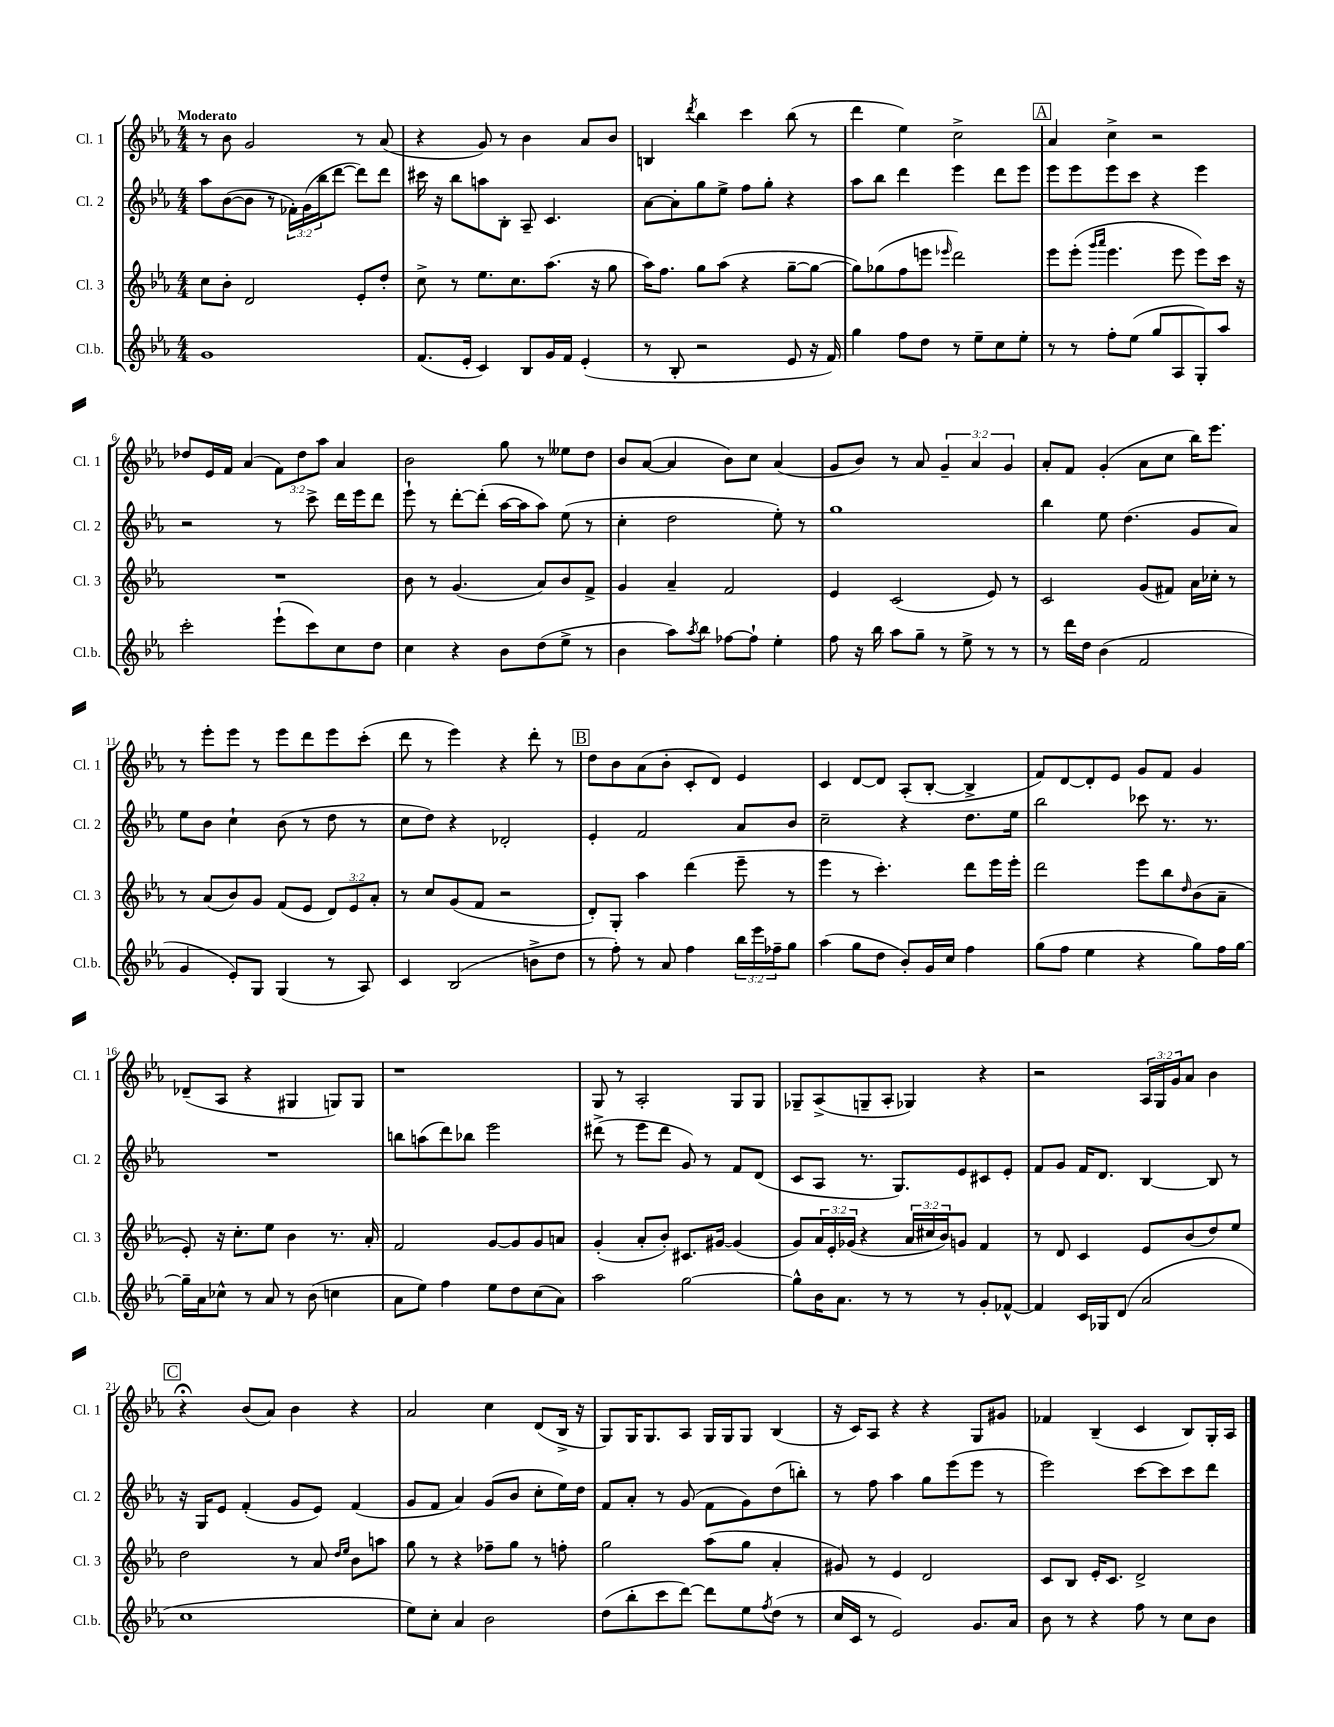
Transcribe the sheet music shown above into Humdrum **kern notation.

**kern	**kern	**kern	**kern
*staff4	*staff3	*staff2	*staff1
*clefG2	*clefG2	*clefG2	*clefG2
*k[b-e-a-]	*k[b-e-a-]	*k[b-e-a-]	*k[b-e-a-]
*M4/4	*M4/4	*M4/4	*M4/4
1g	8cc	8aa-	8r
.	8b-'	([8b-	8b-
.	2d	8b-]	2g
.	.	8r	.
.	.	24f-')	.
.	.	(24g	.
.	.	24bb-	.
.	.	[8ddd	.
.	8e-'	8ddd])	8r
.	8dd'	8ddd	(8a-
=	=	=	=
(8.f	8cc^	16ccc#	4r
.	.	16r	.
.	8r	8bb-	.
16e-'	.	.	.
4c)	8.ee-	8aa	8g)
.	.	8B-'	8r
.	8.cc	.	.
8B-	.	8A-~	4b-
16g	(8.aa-	4.c	.
16f	.	.	.
(4e-'	.	.	8a-
.	16r	.	.
.	8gg	.	8b-
=	=	=	=
8r	16aa-)	[8a-	4B
.	8.ff	.	.
8B-'	.	8a-']	.
.	.	.	8qddd
2r	8gg	8gg	4bb-
.	(8aa-	8ee-^	.
.	4r	8ff	4ccc
.	.	8gg'	.
8e-	[8gg~	4r	(8bb-
16r	8gg_	.	8r
16f)	.	.	.
=	=	=	=
4gg	8gg])	8aa-	4ddd
.	(8gg-	8bb-	.
8ff	8ff	4ddd	4ee-)
8dd	8eee	.	.
.	16qqeee-	.	.
8r	2ddd)	4eee-	2cc^
8ee-~	.	.	.
8cc	.	8ddd	.
8ee-'	.	8eee-	.
=	=	=	=
8r	8eee-	8eee-	4a-
8r	(8eee-'	8eee-	.
.	16qqggg	.	.
.	16qqaaa-	.	.
8ff'	4.eee-	8eee-	4cc^
(8ee-	.	8ccc	.
8gg	.	4r	2r
8A-	8eee-	.	.
8G')	8eee-)	4eee-	.
8aa-	16ccc	.	.
.	16r	.	.
=	=	=	=
2ccc'	1r	2r	8dd-
.	.	.	16e-
.	.	.	16f
.	.	.	(4a-
(8eee-`	.	8r	12f)
.	.	.	12dd-
8ccc)	.	8ccc^	.
.	.	.	12aa-
8cc	.	16ddd	4a-
.	.	16eee-	.
8dd	.	8ddd	.
=	=	=	=
4cc	8b-	8eee-`	2b-
.	8r	8r	.
4r	(4.g	[8ddd'	.
.	.	(8ddd']	.
8b-	.	[16aa-	8gg
.	.	16aa-]	.
(8dd	8a-)	8aa-)	8r
8ee-^	8b-	(8ee-	8ee--
8r	8f^	8r	8dd
=	=	=	=
4b-	4g	4cc'	8b-
.	.	.	([8a-
8aa-)	4a-~	2dd	4a-]
8qaa-	.	.	.
8bb-	.	.	.
[8ff-	2f	.	8b-)
8ff-`]	.	.	8cc
4ee-'	.	8ee-')	(4a-
.	.	8r	.
=	=	=	=
8ff	4e-	1gg	8g
16r	.	.	8b-)
16bb-	.	.	.
8aa-	(2c	.	8r
8gg~	.	.	8a-
8r	.	.	6g~
8ee-^	.	.	.
.	.	.	6a-
8r	8e-)	.	.
.	.	.	6g
8r	8r	.	.
=	=	=	=
8r	2c	4bb-	8a-'
16ddd	.	.	8f
16dd	.	.	.
(4b-	.	8ee-	(4g'
.	.	(4.dd	.
2f	(8g	.	8a-
.	8f#)	.	8cc
.	16a-	8g	16bb-)
.	16cc-'	.	8.eee-
.	8r	8a-)	.
=	=	=	=
4g	8r	8ee-	8r
.	(8a-	8b-	8eee-'
8e-')	8b-)	4cc`	8eee-
8G	8g	.	8r
(4G	(8f	(8b-	8eee-
.	8e-	8r	8ddd
8r	12d)	8dd	8eee-
.	12e-	.	.
8A-)	.	8r	(8ccc'
.	12a-'	.	.
=	=	=	=
4c	8r	8cc	8ddd
.	8cc	8dd)	8r
(2B-	(8g	4r	4eee-)
.	8f	.	.
.	2r	2d-'	4r
8b^	.	.	8ddd'
8dd	.	.	8r
=	=	=	=
8r	8d')	4e-'	8dd
8ff')	8G'	.	8b-
8r	4aa-	2f	(8a-
8a-	.	.	8b-'
4ff	(4ddd	.	8c'
.	.	.	8d)
24bb-	8eee-~	8a-	4e-
24eee-	.	.	.
24ff-~	.	.	.
8gg	8r	8b-	.
=	=	=	=
(4aa-	4eee-	2cc~	4c
8gg	8r	.	[8d
8dd	4.ccc')	.	8d]
8b-')	.	4r	(8A-'
16g	.	.	[8B-'
16cc	.	.	.
4ff	8ddd	8.dd	4B-^]
.	16eee-	.	.
.	16eee-'	16ee-	.
=	=	=	=
(8gg	2ddd	2bb-	8f)
8ff	.	.	[8d
4ee-	.	.	8d']
.	.	.	8e-
4r	8eee-	8ccc-	8g
.	8bb-	8.r	8f
.	16qqdd	.	.
8gg)	(8b-	.	4g
.	.	8.r	.
16ff	8a-~	.	.
[16gg	.	.	.
=	=	=	=
16gg~]	8e-')	1r	(8d-~
16a-	.	.	.
8cc-^^	16r	.	8A-
.	8.cc'	.	.
8r	.	.	4r
8a-	8ee-	.	.
8r	4b-	.	4G#
(8b-	.	.	.
4cc	8.r	.	8G)
.	.	.	8G
.	16a-'	.	.
=	=	=	=
8a-	2f	8bb	1r
8ee-)	.	(8aa	.
4ff	.	8ddd)	.
.	.	8bb-	.
8ee-	[8g	2eee-	.
8dd	8g]	.	.
(8cc	8g	.	.
8a-)	8a	.	.
=	=	=	=
2aa-	(4g'	(8ddd#^	8G
.	.	8r	8r
.	8a-'	8eee-	2A-'
.	8b-')	8ddd#	.
[2gg	8.c#	8g)	.
.	.	8r	.
.	[16g#	.	.
.	(4g#]	8f	8G
.	.	(8d	8G
=	=	=	=
8gg^^]	8g)	8c	8G-~
16b-	24a-	8A-	(8A-^
.	24e-'	.	.
8.a-	.	.	.
.	(24g-	.	.
.	4r	8.r	8G~
8r	.	.	8A-'
.	.	8.G)	.
8r	24a-	.	4G-)
.	24cc#	.	.
.	24b-)	.	.
8r	8g	8e-	.
8g'	4f	8c#	4r
[8f-^^	.	8e-'	.
=	=	=	=
4f-]	8r	8f	2r
.	8d	8g	.
16c	4c	16f	.
16G-	.	8.d	.
(8d	.	.	.
2a-	8e-	[4B-	24A-
.	.	.	24G
.	.	.	24g
.	(8b-	.	8a-
.	8dd)	8B-]	4b-
.	8ee-	8r	.
=	=	=	=
1cc	2dd	16r	4r;
.	.	16G	.
.	.	8e-	.
.	.	(4f'	(8b-
.	.	.	8a-)
.	8r	8g	4b-
.	8a-	8e-)	.
.	16qqdd	.	.
.	16qqee-	.	.
.	8b-	(4f	4r
.	8aa	.	.
=	=	=	=
8ee-)	8gg	8g	2a-
8cc'	8r	8f	.
4a-	4r	4a-)	.
2b-	8ff-~	(8g	4cc
.	8gg	8b-	.
.	8r	8cc'	(8d
.	8ff'	16ee-)	16B-^
.	.	16dd	16r
=	=	=	=
(8dd	2gg	8f	8G)
8bb-'	.	8a-'	16G
.	.	.	8.G
8ccc	.	8r	.
[8ddd)	.	(8g	8A-
8ddd]	(8aa-	8f	16G
.	.	.	16G
8ee-	8gg	8g)	8G
8qff	.	.	.
(8dd	4a-'	(8dd	(4B-
8r	.	8bb')	.
=	=	=	=
16cc	8g#)	8r	16r
16c	.	.	16c)
8r	8r	8ff	8A-
2e-)	4e-	4aa-	4r
.	2d	8gg	4r
.	.	(8eee-	.
8.g	.	8eee-	8G
.	.	8r	8g#
16a-	.	.	.
=	=	=	=
8b-	8c	2eee-)	4f-
8r	8B-	.	.
4r	16e-'	.	(4B-~
.	8.c	.	.
8ff	2d^	[8ccc	4c
8r	.	8ccc]	.
8cc	.	8ccc	8B-)
8b-	.	8ddd	16G'
.	.	.	16A-
==	==	==	==
*-	*-	*-	*-
